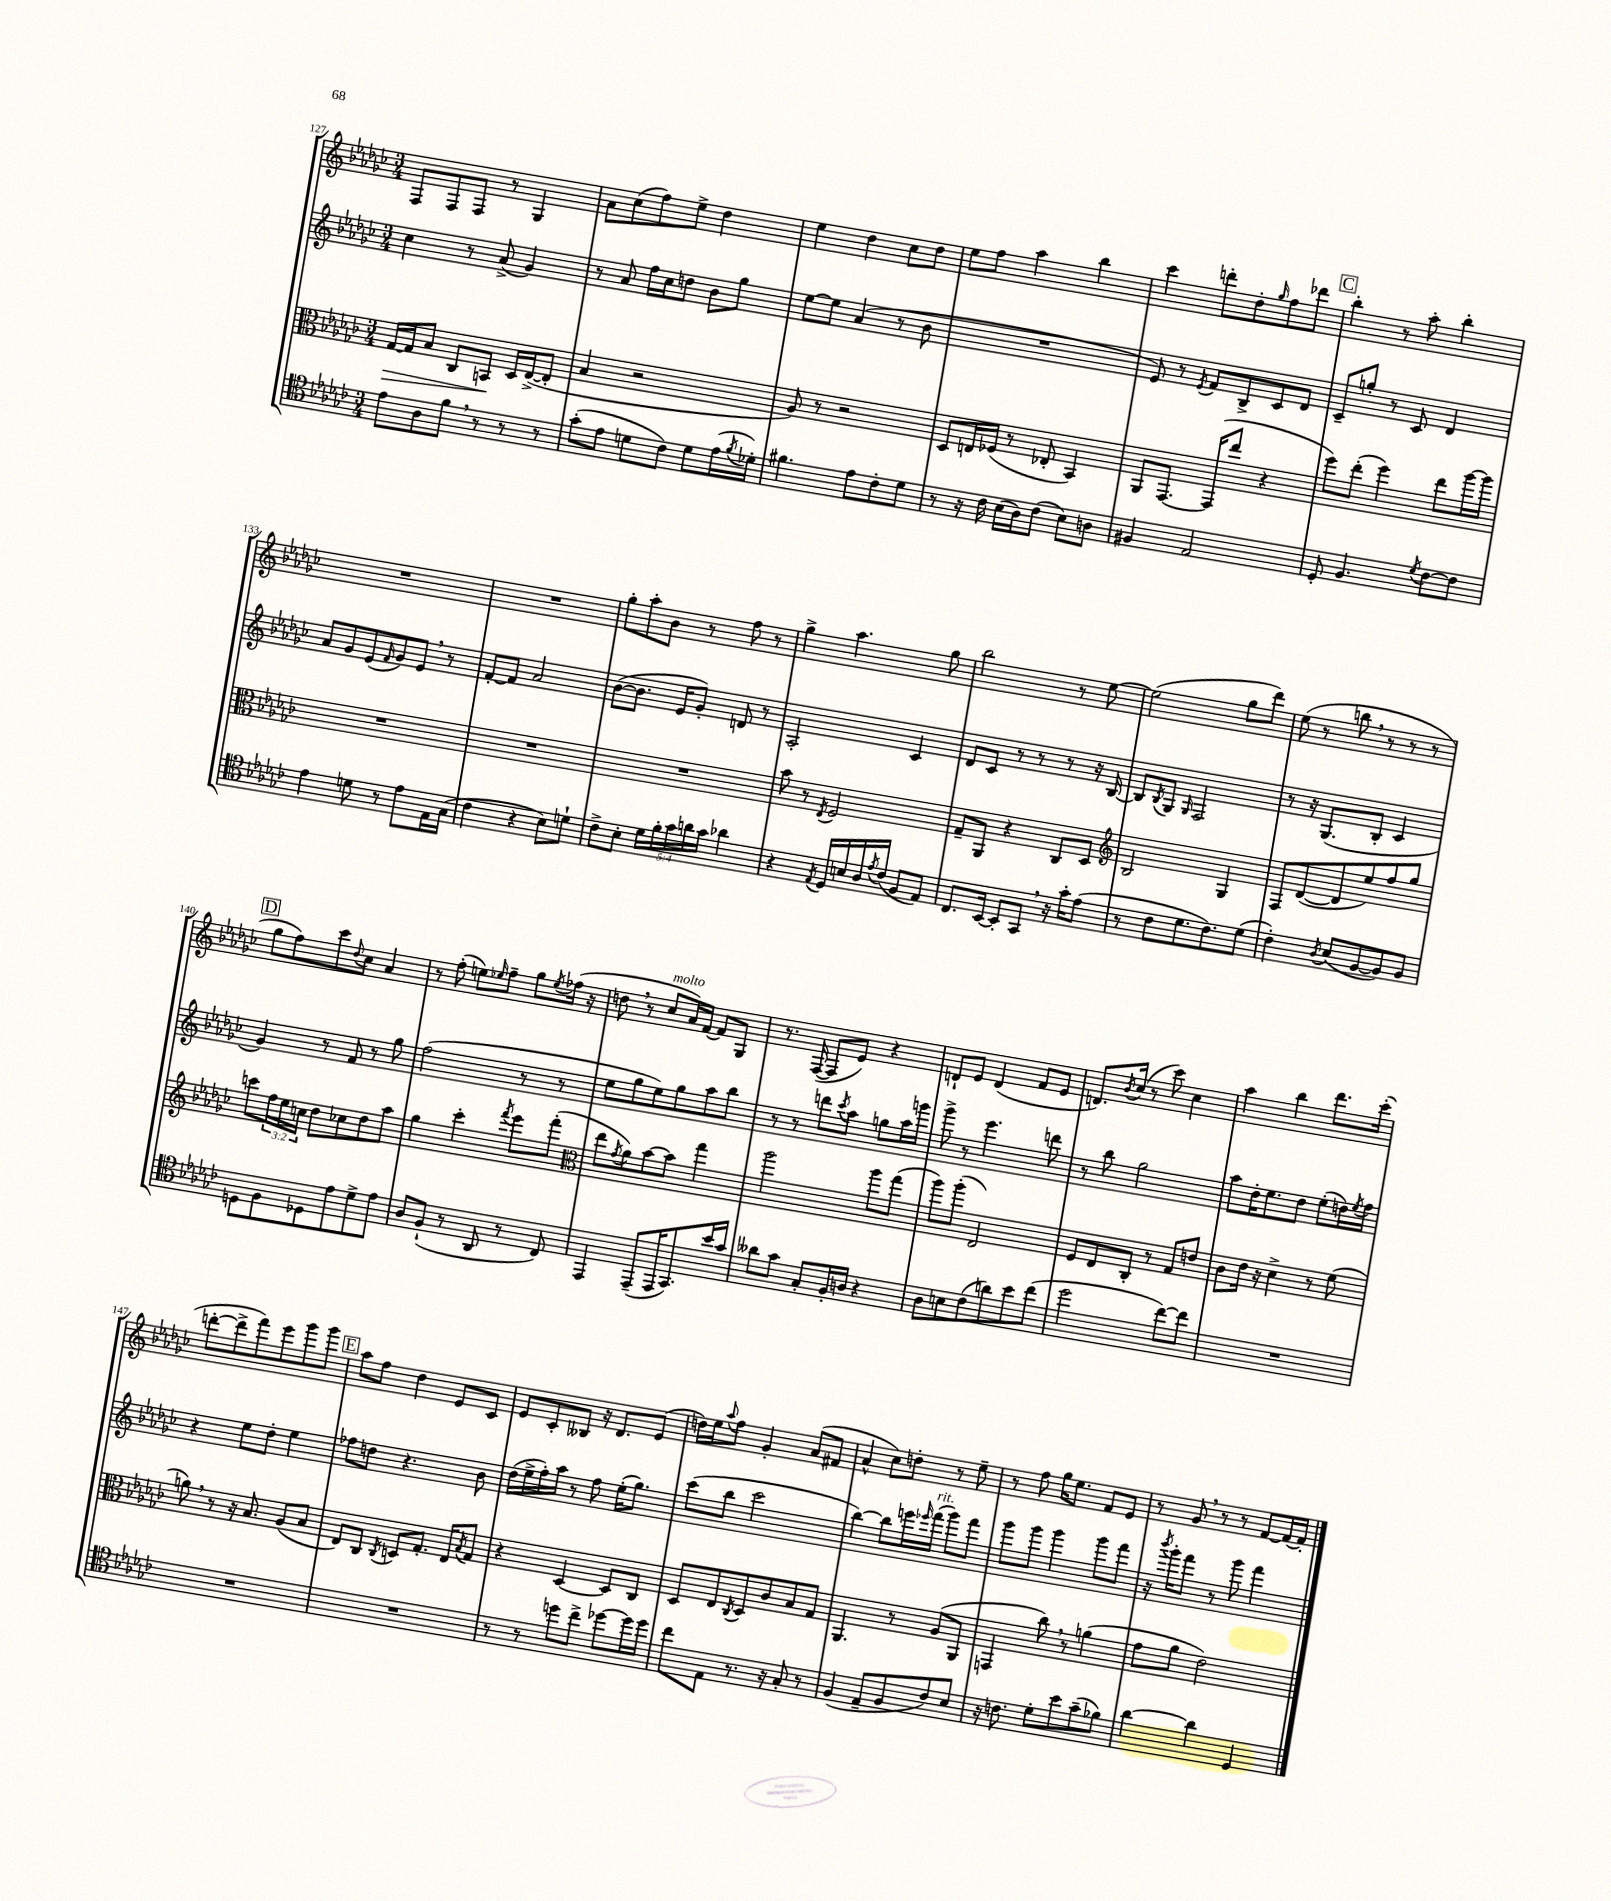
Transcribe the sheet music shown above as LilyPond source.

<<
\new StaffGroup <<
\new Staff = "s0" {
    \clef treble \key ges \major \numericTimeSignature \time 3/4
    f8 f8 f8 r8 ges4 |
    aes'8 ces''8( f''8) ees''8-> des''4 |
    ees''4 des''4 ces''8 des''8 |
    ees''8 f''8 aes''4 bes''4 |
    ces'''4 d'''8-. des''8-. \grace { ges''16 } f''8 des'''8 |
    \mark \markup { \box "C" } bes''4-. r8 aes''8-. bes''4-. |
    R2. |
    R2. |
    ges''8-. aes''8-. bes'8 r8 f''8 r8 |
    ges''4-> aes''4. ges''8 |
    bes''2 r8 ees''8~ |
    ees''2( ges''8 des'''8) |
    ees''8( r8 b''8 \breathe r8 r8 r8 |
    \mark \markup { \box "D" } ges''8 f''8) ces'''8 \appoggiatura { des''8 } ces''8 aes'4 |
    r8 f''8-.( e''8) \grace { ees''16 } f''8-- ges''8 \acciaccatura { ees''8 } fes''16( r16 |
    d''8 \breathe r8 ces''8^\markup { \italic "molto" } aes'16) f'16~ f'8 ges8 |
    r8. f16~( f8 ees'8) r4 |
    d'8-! ees'8 d'4( f'8 ees'8 |
    d'8.) \acciaccatura { bes'8 } ces''16( r8 ces'''8) ces''4 |
    aes''4 bes''4 des'''8. ces'''16-.( |
    d'''8~-. d'''8-> f'''8) ees'''8 ges'''8 ges'''8 |
    \mark \markup { \box "E" } aes''8 f''8 des''4 ees'8 ces'8 |
    ees'8 ces'8-. beses8 r16 des'8. ees'8( |
    d''16) ees''16 \appoggiatura { aes''8 } f''8 ges'4-. aes'8( fis'8 |
    aes'4-^ ces''8) d''8-. r8 ees''8-- |
    r8 f''8 ges''16 ees''8. f'8 ees'8 |
    r8 ges'8 \breathe r8 r8 f'8~ f'16~ f'16-. \bar "|." |
}
\new Staff = "s1" {
    \clef treble \key ges \major \numericTimeSignature \time 3/4
    ces''4 r8 aes'8->( ges'4) |
    r8 aes'8 f''16 ces''16 d''8 bes'8 ges''8 |
    ees''8~ ees''8 aes'4( r8 bes'8 |
    R2. |
    ees'8) r8 \acciaccatura { ees'8 } f'8 bes8-> ces'8 des'8 |
    \mark \markup { \box "C" } ces'8-- g''8-. r8 ces'8 des'4 |
    aes'8 ges'8 ees'8( \grace { f'16 } ges'8) ees'8 \breathe r8 |
    f'8~-. f'8 aes'2 |
    bes'8~( bes'8. ees'16 ges'8-.) d'8 r8 |
    aes2-. ces'4 |
    des'8 ces'8 r8 r8 r8 r16 bes16~ |
    bes8 \acciaccatura { bes8 } ges8 \grace { ges16 } f2 |
    r8 r16 ges8.( bes8-. ces'4 |
    \mark \markup { \box "D" } ges'4) r8 f'8 r8 ges''8 |
    f''2( r8 r8 |
    ees''8 ges''8 ees''8) ges''8 aes''8 bes''8 |
    r8 r8 d'''8 \acciaccatura { ces'''8 } aes''8 g''8 aes''16 g'''16 |
    ges'''8-> r8 ees'''4. d'''8 |
    r8 bes''8 ges''2 |
    aes''8 des''16-. ees''8. des''8 ees''8-.( d''16) \acciaccatura { ees''8 } f''16 |
    r4 ees''8 des''8-. ees''4 |
    \mark \markup { \box "E" } fes''8 d''8 r4. bes'8 |
    des''16( ees''16-> f''16-.) aes''16 r8 f''8 ees''16-.( ges''8.) |
    ces'''8( bes''8 ces'''2 |
    bes''4~) bes''8 e'''16 \grace { ees'''16 } f'''16^\markup { \italic "rit." }( ges'''8) f'''8 |
    ges'''8 ges'''8 ges'''4 ges'''8 f'''8 |
    r16 \acciaccatura { bes'''8 } ges'''16-. f'''8 r8 ges'''8 f'''4 \bar "|." |
}
\new Staff = "s2" {
    \clef alto \key ges \major \numericTimeSignature \time 3/4 \override Staff.TupletNumber.text = #tuplet-number::calc-fraction-text
    ges16~\> ges16 bes8 ces8 b,8\! des16 ees16~->( ees8-. |
    bes4 r2 |
    aes8) r8 r2 |
    des8 e16 fes16( r8 ees8-. bes,4) |
    aes,8 ges,8.~ ges,16( ees''8 r4 |
    \mark \markup { \box "C" } f''8) ees''8-.( f''4) ees''8 aes''16~ aes''16 |
    R2. |
    R2. |
    R2. |
    bes'8 r8 \acciaccatura { ees8 } f2 |
    ges8-- aes,8 r4 ces8 des8 |
    \clef treble bes2 ges4 |
    f8 des'8~( des'8 ees''8) f''8 ges''8 |
    \mark \markup { \box "D" } c'''8 \tuplet 3/2 { f''16 ees''16 c''16 } des''8 ces''8 des''8 aes''8 |
    ges''4 ces'''4-. \acciaccatura { f'''8 } ees'''8 f'''8-.( |
    \clef alto ees''8 \acciaccatura { ges'8 } aes'8) bes'8~ bes'8 ges''4 |
    aes''2 aes''8 ges''8( |
    aes''8) aes''8-.( ees2) |
    f8 ees8 ces8-. r8 ges8 e'8 |
    ces'8 ees'16 r16 des'4-> r8 f'8( |
    a'8) \breathe r8 r16 bes8. aes8( bes8 |
    \mark \markup { \box "E" } ees8) ces8 \acciaccatura { ces8 } d8 ges8.-. ees16 \acciaccatura { bes8 } ges8 |
    r4 des4~ des8 ces8 |
    des8 ees8 \acciaccatura { ces8 } des8 ces'8 bes8 ges8 |
    aes,4. r8 aes8( aes,8 |
    g,4 ces''8) \breathe r8 a'4( |
    ges'8 aes'8 ees'2) \bar "|." |
}
\new Staff = "s3" {
    \clef tenor \key ges \major \numericTimeSignature \time 3/4 \override Staff.TupletNumber.text = #tuplet-number::calc-fraction-text
    ees'8 aes8 f'8 \breathe r8 r8 r8 |
    ges'8-.( ees'8 d'8 ces'8) d'8 ees'16( \acciaccatura { f'8 } des'16-.) |
    fis'4. ees'8 ces'8-. des'8 |
    r8 r16 ces'16 bes16( aes16) ces'8( bes8) a8 |
    fis4 ees2 |
    \mark \markup { \box "C" } des8-. f4. \acciaccatura { des'8 } ces'8~ ces'8 |
    ees'4 d'8 r8 ees'8 ees16 ges16( |
    ces'4 r4 bes8) d'8-! |
    ces'8-> bes8-. \tuplet 5/4 { des'16 f'16-. ges'16 a'16 ges'16 } aes'4 |
    r4 \acciaccatura { ees8 } des16 b16 aes16 \acciaccatura { ees'8 } ces'16( f8 ees8) |
    ces8. bes,16~ bes,8-. ges,8 \breathe r16 ges'16-. ees'8( |
    r8 ces'8 des'8. ces'8.) des'8( |
    ces'4-.) \acciaccatura { aes8 } bes8( f8~ f8) f8 |
    \mark \markup { \box "D" } d8 f8 des8 ees'8 des'8-> ees'8 |
    aes8 f8-!( r8 aes,8 r8 ces8) |
    ees,4 ees,8--( ees,16 ges,8.) bes'16 ges'16 |
    aeses'8 ges'8 ges8-. f16-. a16 r4 |
    aes8 b8 ces'8( a'8) bes'8 ces''8( |
    des''2 ces''8~) ces''8 |
    R2. |
    R2. |
    \mark \markup { \box "E" } R2. |
    r8 r8 d''8 ces''8-> des''8~ des''16 des''16 |
    ces''8 ees8 r8. r16 ges8-. r8 |
    f4( ees8-- f8 ces'8) bes8 |
    r16 c'8. des'8-. bes'8 ges'8--( fes'8) |
    aes'4~ aes'4 des4 \bar "|." |
}
>>
>>
\layout { \context { \Score currentBarNumber = #127 } }
